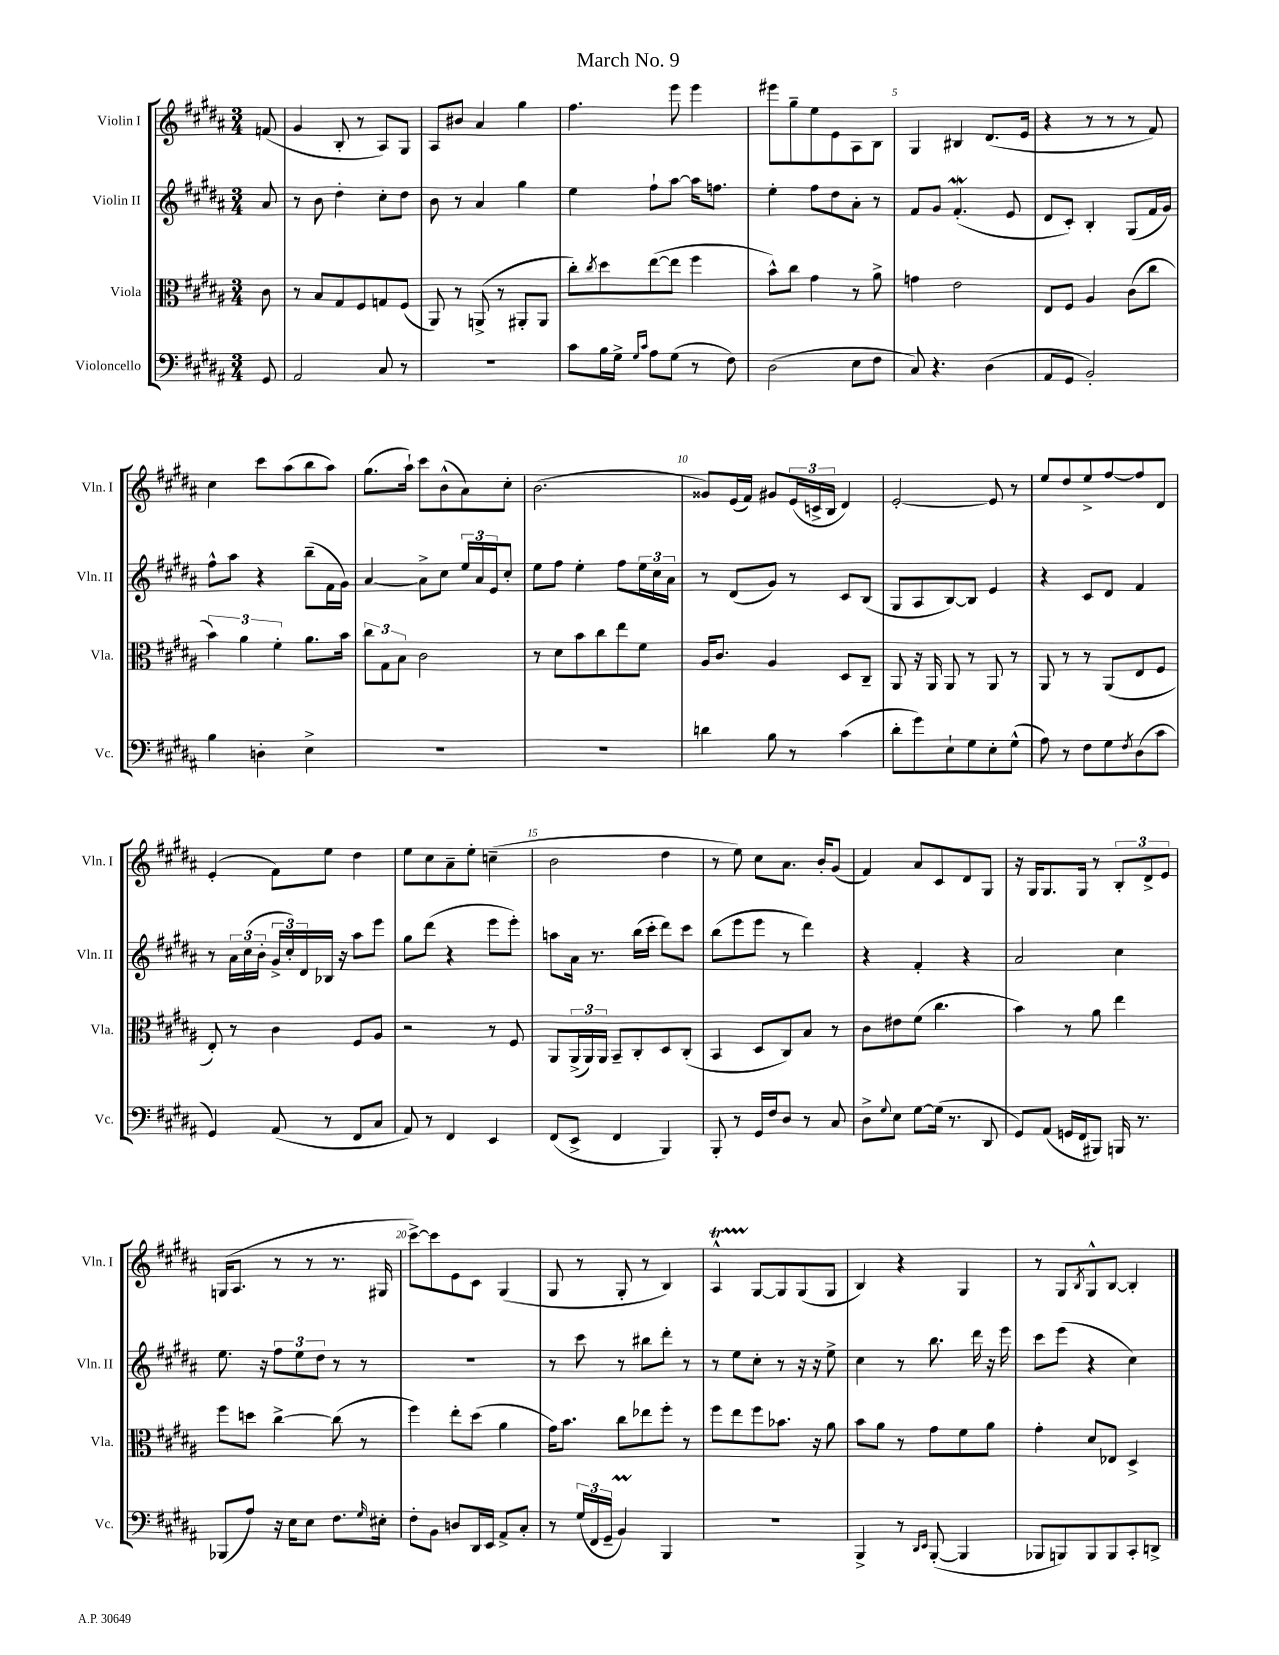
\header { title = "March No. 9" }
<<
\new StaffGroup <<
\new Staff = "s0" \with { instrumentName = "Violin I" shortInstrumentName = "Vln. I" } {
    \clef treble \key b \major \numericTimeSignature \time 3/4 \partial 8
    f'8( |
    gis'4 b8-. r8 ais8) gis8 |
    ais8 bis'8 ais'4 gis''4 |
    fis''4. e'''8 e'''4 |
    eis'''8 gis''8-- e''8 e'8 ais8 b8 |
    gis4 bis4 dis'8.( e'16 |
    r4 r8 r8 r8 fis'8) |
    cis''4 cis'''8 ais''8( b''8 ais''8) |
    gis''8.( ais''16-!) cis'''8 b'8-^( ais'8) cis''8-. |
    b'2.( |
    gisis'8) e'16( fis'16) gis'8 \tuplet 3/2 { e'16( c'16-> b16 } dis'4) |
    e'2~-. e'8 r8 |
    e''8 dis''8 e''8-> fis''8~ fis''8 dis'8 |
    e'4-.( fis'8) e''8 dis''4 |
    e''8 cis''8 ais'8-- e''8-. c''4--( |
    b'2 dis''4 |
    r8 e''8) cis''8 ais'8. b'16-. gis'8( |
    fis'4) ais'8 cis'8 dis'8 gis8 |
    r16 gis16 gis8. gis16 r8 \tuplet 3/2 { b8-. dis'8-> e'8 } |
    g16( ais8. r8 r8 r8. gis16 |
    cis'''8~->) cis'''8 e'8 cis'8 gis4( |
    gis8 r8 gis8-. r8 b4) |
    ais4-^\startTrillSpan gis8~\stopTrillSpan gis8 gis8( gis8 |
    b4) r4 gis4 |
    r8 gis8 \acciaccatura { b8 } gis8-^ b8~ b4-. \bar "|." |
}
\new Staff = "s1" \with { instrumentName = "Violin II" shortInstrumentName = "Vln. II" } {
    \clef treble \key b \major \numericTimeSignature \time 3/4 \partial 8
    ais'8 |
    r8 b'8 dis''4-. cis''8-. dis''8 |
    b'8 r8 ais'4 gis''4 |
    e''4 fis''8-! ais''8~ ais''16 f''8. |
    e''4-. fis''8 dis''8 ais'8-. r8 |
    fis'8 gis'8 fis'4.-.\mordent( e'8 |
    dis'8 cis'8-.) b4-. gis8( fis'16 gis'16) |
    fis''8-^ ais''8 r4 b''8--( fis'16 gis'16) |
    ais'4~ ais'8-> cis''8 \tuplet 3/2 { e''16 ais'16 e'16 } cis''8-. |
    e''8 fis''8 e''4-. fis''8 \tuplet 3/2 { e''16 cis''16 ais'16 } |
    r8 dis'8( gis'8) r8 cis'8 b8( |
    gis8 ais8 b8~) b8 e'4 |
    r4 cis'8 dis'8 fis'4 |
    r8 \tuplet 3/2 { ais'16 cis''16( b'16-. } \tuplet 3/2 { gis'16-> cis''16-.) dis'16 } bes16 r16 ais''8 e'''8 |
    gis''8 dis'''8( r4 e'''8 e'''8-.) |
    a''8 ais'16 r8. b''16( cis'''16-. dis'''8) cis'''8 |
    b''8( e'''8 e'''8 r8 dis'''4) |
    r4 fis'4-. r4 |
    ais'2 cis''4 |
    e''8. r16 \tuplet 3/2 { fis''8 e''8 dis''8 } r8 r8 |
    R2. |
    r8 cis'''8 r8 bis''8 dis'''8-. r8 |
    r8 e''8 cis''8-. r8 r16 r16 e''8-> |
    cis''4 r8 b''8. dis'''16 r16 e'''16 |
    cis'''8 e'''8( r4 cis''4) \bar "|." |
}
\new Staff = "s2" \with { instrumentName = "Viola" shortInstrumentName = "Vla." } {
    \clef alto \key b \major \numericTimeSignature \time 3/4 \partial 8
    cis'8 |
    r8 b8 gis8 fis8 g8 fis8( |
    ais,8) r8 a,8->( r8 ais,8-. ais,8 |
    cis''8-.) \acciaccatura { cis''8 } dis''8 e''8~( e''8 fis''4 |
    b'8-^) cis''8 gis'4 r8 ais'8-> |
    g'4 e'2 |
    e8 fis8 ais4 cis'8( cis''8 |
    \tuplet 3/2 { b'4) ais'4 fis'4-. } ais'8. b'16 |
    \tuplet 3/2 { cis''8 gis8 b8 } cis'2 |
    r8 dis'8 b'8 cis''8 e''8 fis'8 |
    ais16 cis'8. ais4 dis8 cis8-- |
    ais,8 r16 ais,16 ais,8 r8 ais,8 r8 |
    ais,8 r8 r8 ais,8( e8 fis8 |
    e8-.) r8 cis'4 fis8 ais8 |
    r2 r8 fis8 |
    ais,8 \tuplet 3/2 { ais,16->( ais,16) ais,16 } b,8-- cis8-. dis8 cis8-.( |
    b,4 dis8 cis8) b8 r8 |
    cis'8 eis'8 fis'8( cis''4. |
    b'4) r8 ais'8 e''4 |
    fis''8 d''8 cis''4~-> cis''8( r8 |
    fis''4) e''8-. dis''8( ais'4 |
    gis'16) b'8. cis''8 ees''8 fis''8-. r8 |
    fis''8 e''8 fis''8 bes'8. r16 ais'8 |
    b'8 ais'8 r8 gis'8 fis'8 ais'8 |
    gis'4-. dis'8 ees8 dis4-> \bar "|." |
}
\new Staff = "s3" \with { instrumentName = "Violoncello" shortInstrumentName = "Vc." } {
    \clef bass \key b \major \numericTimeSignature \time 3/4 \partial 8
    gis,8 |
    ais,2 cis8 r8 |
    R2. |
    cis'8 b16 gis16-> \grace { gis16 cis'16 } ais8 gis8( r8 fis8) |
    dis2( e8 fis8 |
    cis8) r4. dis4( |
    ais,8 gis,8 b,2-.) |
    b4 d4-. e4-> |
    R2. |
    R2. |
    d'4 b8 r8 cis'4( |
    dis'8-. gis'8) e8-! gis8 e8-. gis8-^( |
    ais8) r8 fis8 gis8 \acciaccatura { fis8 } dis8( cis'8 |
    gis,4) ais,8( r8 fis,8 cis8 |
    ais,8) r8 fis,4 e,4 |
    fis,8( e,8-> fis,4 b,,4) |
    b,,8-. r8 gis,16 fis16 dis8 r8 cis8 |
    dis8-> \appoggiatura { gis8 } e8 gis8~ gis16( r8. dis,8 |
    gis,8) ais,8( g,16 fis,16 bis,,8) b,,16 r8. |
    bes,,8( ais8) r16 e16 e8 fis8. \grace { gis16 } eis16-. |
    fis8-. b,8 d8 dis,16 e,16 ais,8-> cis8-. |
    r8 \tuplet 3/2 { gis16( fis,16 gis,16-- } b,4\prall) b,,4 |
    R2. |
    b,,4-> r8 \grace { dis,16 e,16 } b,,8~-.( b,,4 |
    bes,,8 b,,8) b,,8 b,,8 cis,8-. d,8-> \bar "|." |
}
>>
>>
\layout { \context { \Score \override BarNumber.break-visibility = ##(#f #t #t) barNumberVisibility = #(every-nth-bar-number-visible 5) } }
